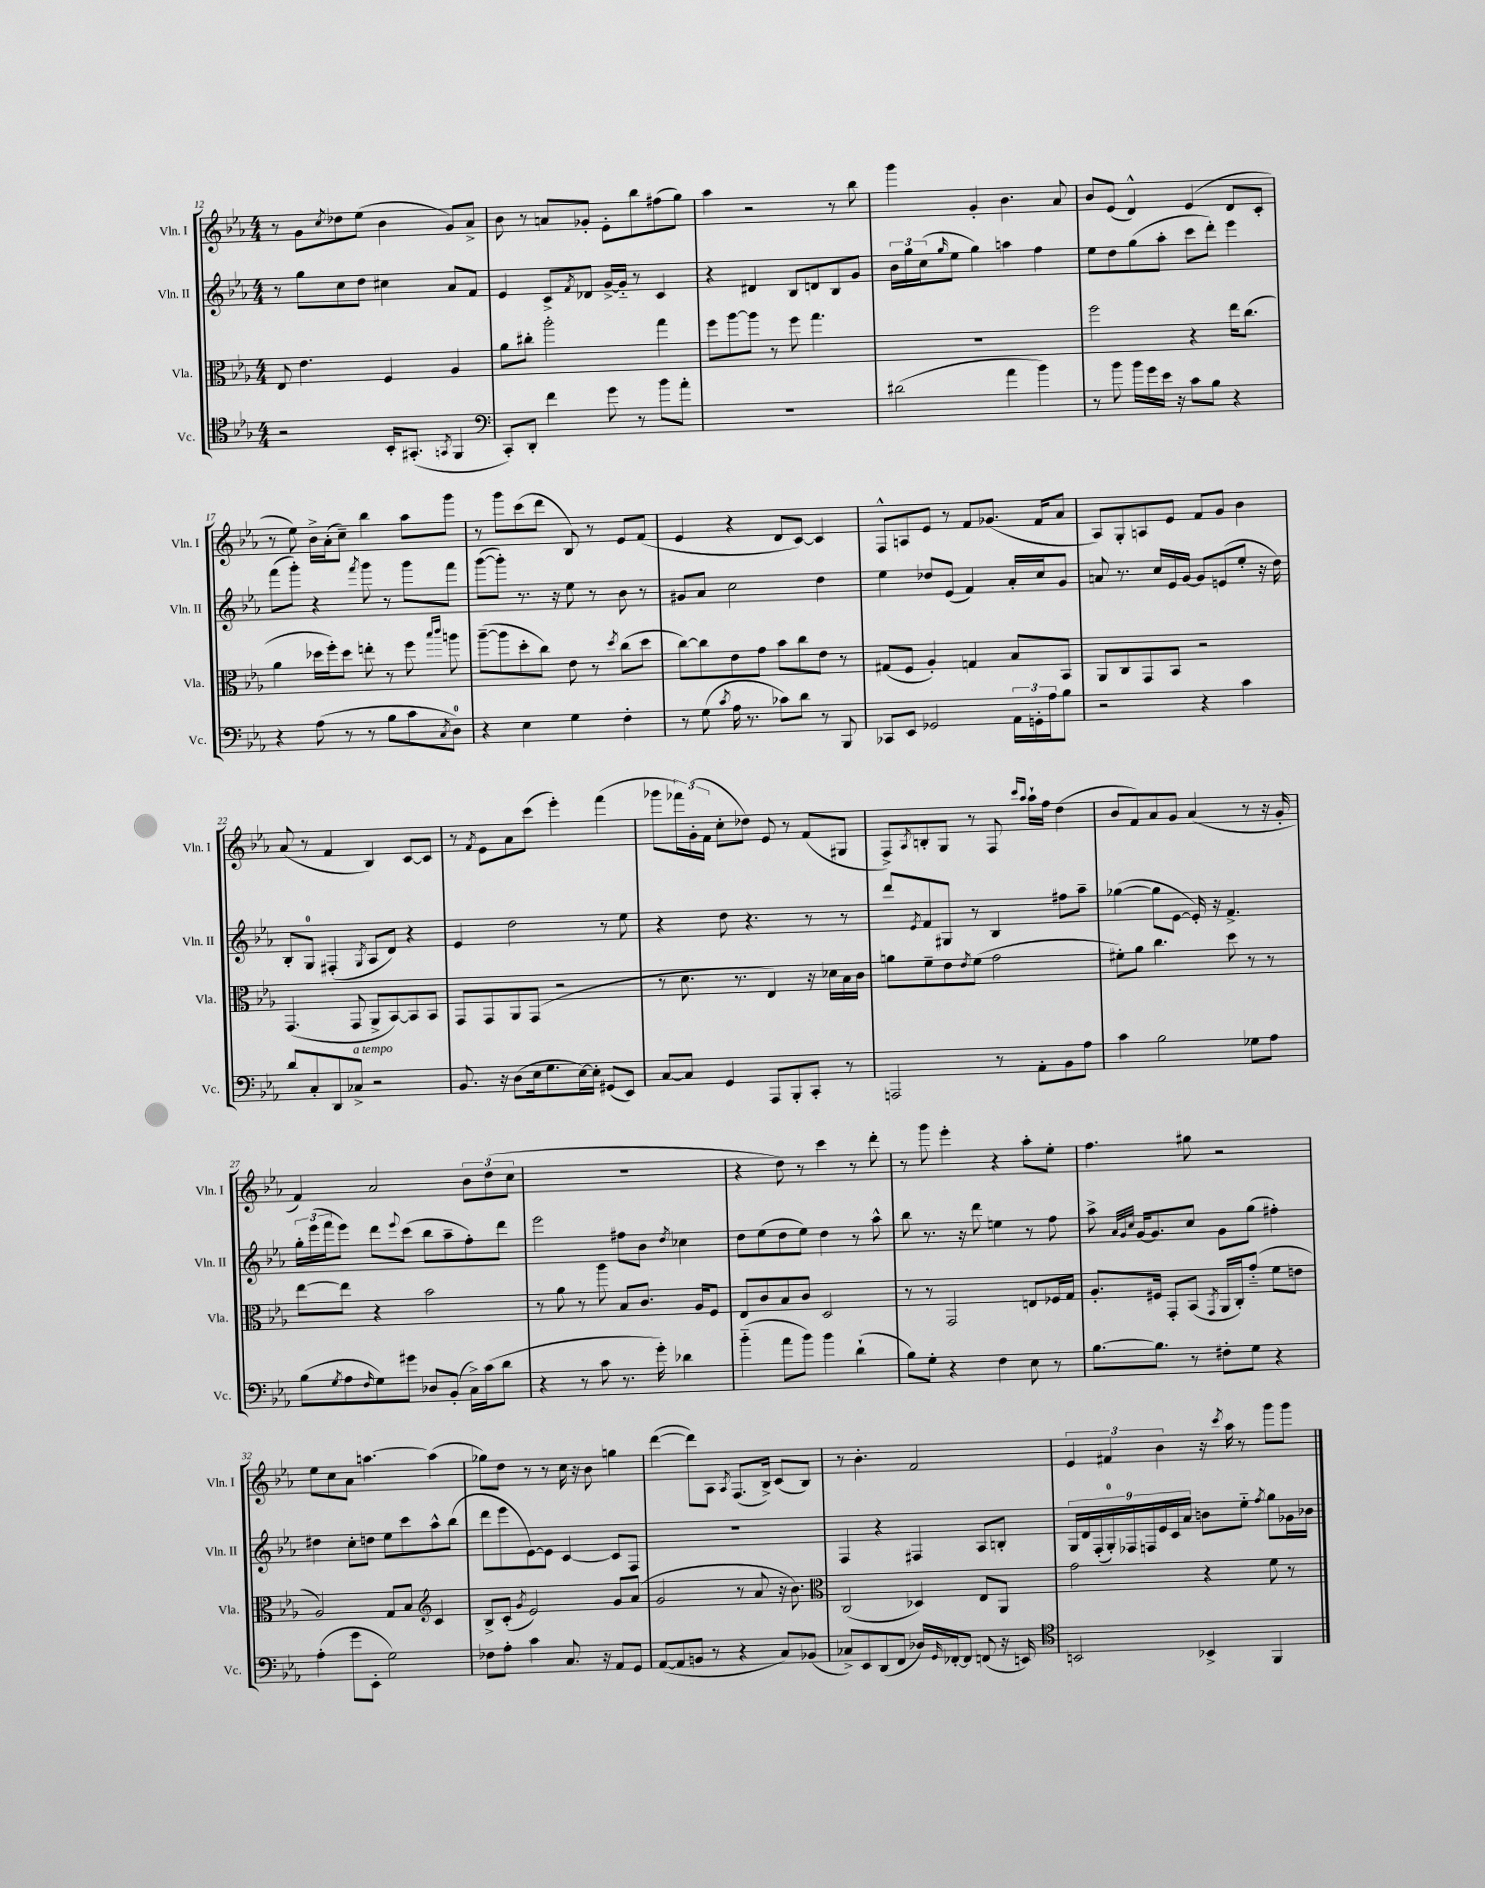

**kern	**kern	**kern	**kern
*staff4	*staff3	*staff2	*staff1
*clefC4	*clefC3	*clefG2	*clefG2
*k[b-e-a-]	*k[b-e-a-]	*k[b-e-a-]	*k[b-e-a-]
*M4/4	*M4/4	*M4/4	*M4/4
2r	8E-	8r	8r
.	4.e-	8gg	8g
.	.	.	8qcc
.	.	8cc	8dd-
.	.	8dd	(8ee-
16BB-'	4F	4cc#	4b-
(8.GG#'	.	.	.
8qGG	.	.	.
4FF	4A-	8a-	8g)
.	.	8f	8a-^
=	=	=	=
*clefF4	*	*	*
8CC')	8a-	4e-	8b-
8DD'	8cc#'	.	8r
4f	2aa-'	8c^	8a
.	.	8qf	.
.	.	8d-	8g-'
8g	.	[16g^	8e-'
.	.	16g'~]	.
8r	.	8r	8bb-
8b-	4gg	4c	(8ff#
8a-'	.	.	8gg)
=	=	=	=
1r	8ff	4r	4aa-
.	[8aa-	.	.
.	8aa-]	4d#	2r
.	8r	.	.
.	8ff	8B-	.
.	4.gg	8d	.
.	.	8B-	8r
.	.	8g	8bb-
=	=	=	=
(2d#	1r	24b-	4ggg
.	.	24gg	.
.	.	(24cc	.
.	.	16qqgg	.
.	.	8ee-	.
.	.	4gg)	4g'
4a-	.	4aa	4.b-
4b-)	.	4ff	.
.	.	.	8a-
=	=	=	=
8r	2ff	8ee-	8b-
8b-	.	8dd	(8e-
16b-	.	(8gg	4d^^)
16g	.	.	.
16e-	.	8aa-'	.
16r	.	.	.
8c	4r	8ccc	(4e-
8B-	.	8ddd')	.
4r	16ee-	4eee-	8d
.	(8.cc	.	.
.	.	.	8c'
=	=	=	=
4r	4a-	(8fff	8r
.	.	8ggg')	8ee-)
(8A-	16dd-	4r	16b-^
.	16ff')	.	(16a-'
8r	8dd-	.	8cc~)
.	.	8qfff	.
8r	8ee'	8ggg	4bb-
8B-	8r	8r	.
8c	8ff	8ggg	8aa-
.	16qqbb-	.	.
8qC	16qqccc	.	.
8D)	8aa	8fff	8ggg
=	=	=	=
4r	([8aa-~	([8ggg	8r
.	8aa-]	8ggg'])	8ggg
4E-	8dd'	8.r	(8ccc
.	8cc)	.	8ddd
.	.	16r	.
4G	8e-	8ee-	8B-)
.	8r	8r	8r
.	8qdd	.	.
4F'	(8cc	8b-	8e-
.	8dd	8r	(8f
=	=	=	=
8r	[8cc)	8g#	4e-
(8G	8cc]	8a-	.
8qc	.	.	.
16A-	8e-	2cc	4r
8.r	.	.	.
.	8g	.	.
8c-)	8b-	.	8d
8d	8cc	.	[8c)
8r	8e-	4dd	4c]
8BBB-	8r	.	.
=	=	=	=
8CC-	(8G#	4ee-	8F^^
8EE-	8F	.	8A
2GG-	4A-')	8dd-	8e-
.	.	(8e-	8r
.	4G	4f)	8f
.	.	.	(8.g-
24AA-	8B-	16a-'	.
24GG'	.	.	.
.	.	16cc	16f
24A-	.	.	.
8B-	8BB-	8g	8a-
=	=	=	=
2r	8AA-	8a	8A-)
.	8C	8.r	8G'
.	8GG	.	8A
.	.	16cc	.
.	8BB-	16e-	8e-
.	.	[16g	.
4r	2r	8g]	8f
.	.	(8e	8g
4c	.	8ee-'	4b-
.	.	16r	.
.	.	16dd)	.
=	=	=	=
8d	(4.GG	8B-'	(8a-
8C'	.	8G	8r
8DD	.	(4F#'	4f
8C-^	8GG	.	.
.	.	8qG	.
2r	8AA-^	8A-	4B-)
.	[8BB-)	8d)	.
.	8BB-]	4r	[8c
.	8BB-	.	8c]
=	=	=	=
8.BB-	8GG	4e-	8r
.	.	.	8qf
.	8GG	.	8e-
16r	.	.	.
(8D	8AA-	2dd	8a-
16E-	(8GG	.	(8ccc
8.G	.	.	.
.	2r	.	4eee-')
[16E-)	.	.	.
16E-']	.	.	.
(8GG#	.	8r	(4fff
8EE-)	.	8ee-	.
=	=	=	=
[8C	8r	4r	8ggg-
8C]	8.d	.	24fff-)
.	.	.	(24g'
.	.	.	24f
4GG	.	8dd	8cc'
.	8.r	.	.
.	.	4.r	8dd-)
8AAA-	4E-)	.	8e-
8BBB-'	.	.	8r
8CC'	16r	8r	(8f
.	16d-	.	.
8r	16B-	8r	8G#
.	16c	.	.
=	=	=	=
2AAA	8a	8ddd	8F^)
.	.	8qe-	8qA-
.	8f~	8f	8B'
.	8e-	8G#	8G
.	8qe-	.	.
.	(8f	8r	8r
8r	2g	4B-	8F
.	.	.	16qqccc
.	.	.	16qqaa-
8AA-'	.	.	16aa-`
.	.	.	16ff
8BB-	.	8ff#	(4dd
8A-	.	8aa-~	.
=	=	=	=
4c	8f#')	([4gg-	8b-
.	8a-	.	8f)
2B-	4.cc	8gg-]	8a-
.	.	[8e-	8g
.	.	16e-'])	(4a-
.	.	16r	.
.	8dd	4.f^	.
8G-	8r	.	8r
8A-	8r	.	16r
.	.	.	16g'
=	=	=	=
(8B-	[8ee-	24gg'	4f)
.	.	(24eee-	.
.	.	24fff	.
8qG	.	.	.
8A-	8ee-]	8eee-)	.
16qqF	.	.	.
8G)	4r	8ddd	2a-
.	.	8qqeee-	.
8g#	.	(8ccc	.
8D-	2b-	8bb-	.
(8BB-'	.	8aa-~	.
16C^)	.	8ff')	12b-
(16c	.	.	.
.	.	.	(12dd
8d	.	8ddd	.
.	.	.	12cc
=	=	=	=
4r	8r	2eee-	1r
.	8a-	.	.
8r	8r	.	.
8c	8aa-	.	.
8.r	8B-	8ff#	.
.	8.c	8b-	.
16g')	.	.	.
.	.	8qdd	.
4d-	.	4cc-	.
.	16A-	.	.
.	8F	.	.
=	=	=	=
(4b-'~	8E-	8dd	4r
.	8c	(8ee-	.
8a-	8B-	8dd	8dd)
8b-)	8c	8ee-)	8r
4b-	2D	4dd	4ccc
(4d`	.	8r	8r
.	.	8aa-^^	8ddd'
=	=	=	=
8B-)	8r	8bb-	8r
8G'	8r	8.r	8ggg
4r	2GG	.	4eee-'
.	.	16r	.
.	.	8ddd	.
4F	.	4ee	4r
8E-	8E	8r	8aa-'
8r	16F-	8ff	8ee-'
.	16G	.	.
=	=	=	=
[8.B-	8.A-'	8aa-^	4.ff
.	.	32qqa-	.
.	.	32qqg	.
.	.	32qqcc	.
.	.	[16g	.
8.B-]	16F#	8.g]	.
.	8GG'	.	.
8r	(8BB-	8cc	8gg#
.	8qGG	.	.
8F#'	16AA-	8g	2r
.	16C')	.	.
8G	(8g'~	(8gg	.
4r	8f	4ff#')	.
.	8e	.	.
=	=	=	=
(4A-'	2A-)	4dd#	8ee-
.	.	.	8cc
8g	.	8cc'	8a-
8EE-'	.	8dd	[4.aa
2G)	8G	8ee-	.
.	8B-	8ccc	.
*	*clefG2	*	*
.	4c	8aa-^^	(4aa]
.	.	(8bb-	.
=	=	=	=
8F-	8B-^	8ddd	8gg-)
8A-'	(8c'	8eee-	8dd
.	8qg	.	.
4c	2e-)	[8e-)	8r
.	.	8e-]	8r
8.C	.	[4c	16cc
.	.	.	16r
.	.	.	8b-
16r	.	.	.
8AA-	8g	8c]	4gg
8GG	(8a-	8F	.
=	=	=	=
([8AA-	2g	1r	([4ddd
8AA-]	.	.	.
8BB	.	.	8ddd])
8r	.	.	8A-
.	.	.	8qA-
4r	8r	.	(8.F
.	8a-	.	.
.	.	.	16B-^)
8C)	16r	.	(8c
.	8.b-)	.	.
(8BB-	.	.	8B-)
=	=	=	=
*	*clefC3	*	*
8C-^)	(2C	4F	8r
8EE-	.	.	4.b-'
(8DD	.	4r	.
8FF	.	.	.
16D-)	4D-)	4F#	2f
16qqGG	.	.	.
[16FF-'	.	.	.
8FF-]	.	.	.
(8FF	8E-	8A-	.
16r	8AA-	8B'	.
16EE)	.	.	.
=	=	=	=
*clefC4	*	*	*
2BB	2g	18G	6e-
.	.	18d	.
.	.	(18F'	.
.	.	18G')	6f#
.	.	18F-	.
.	.	18F	.
.	.	18e-	6b-
.	.	18c	.
.	.	18a-	.
4BB-^	4r	8b	16r
.	.	.	8qccc
.	.	.	16aa-
.	.	8ee-'~	8r
.	.	8qff	.
4FF	8f	8gg	8ggg
.	8r	16g-	8ggg
.	.	16b-	.
==	==	==	==
*-	*-	*-	*-
